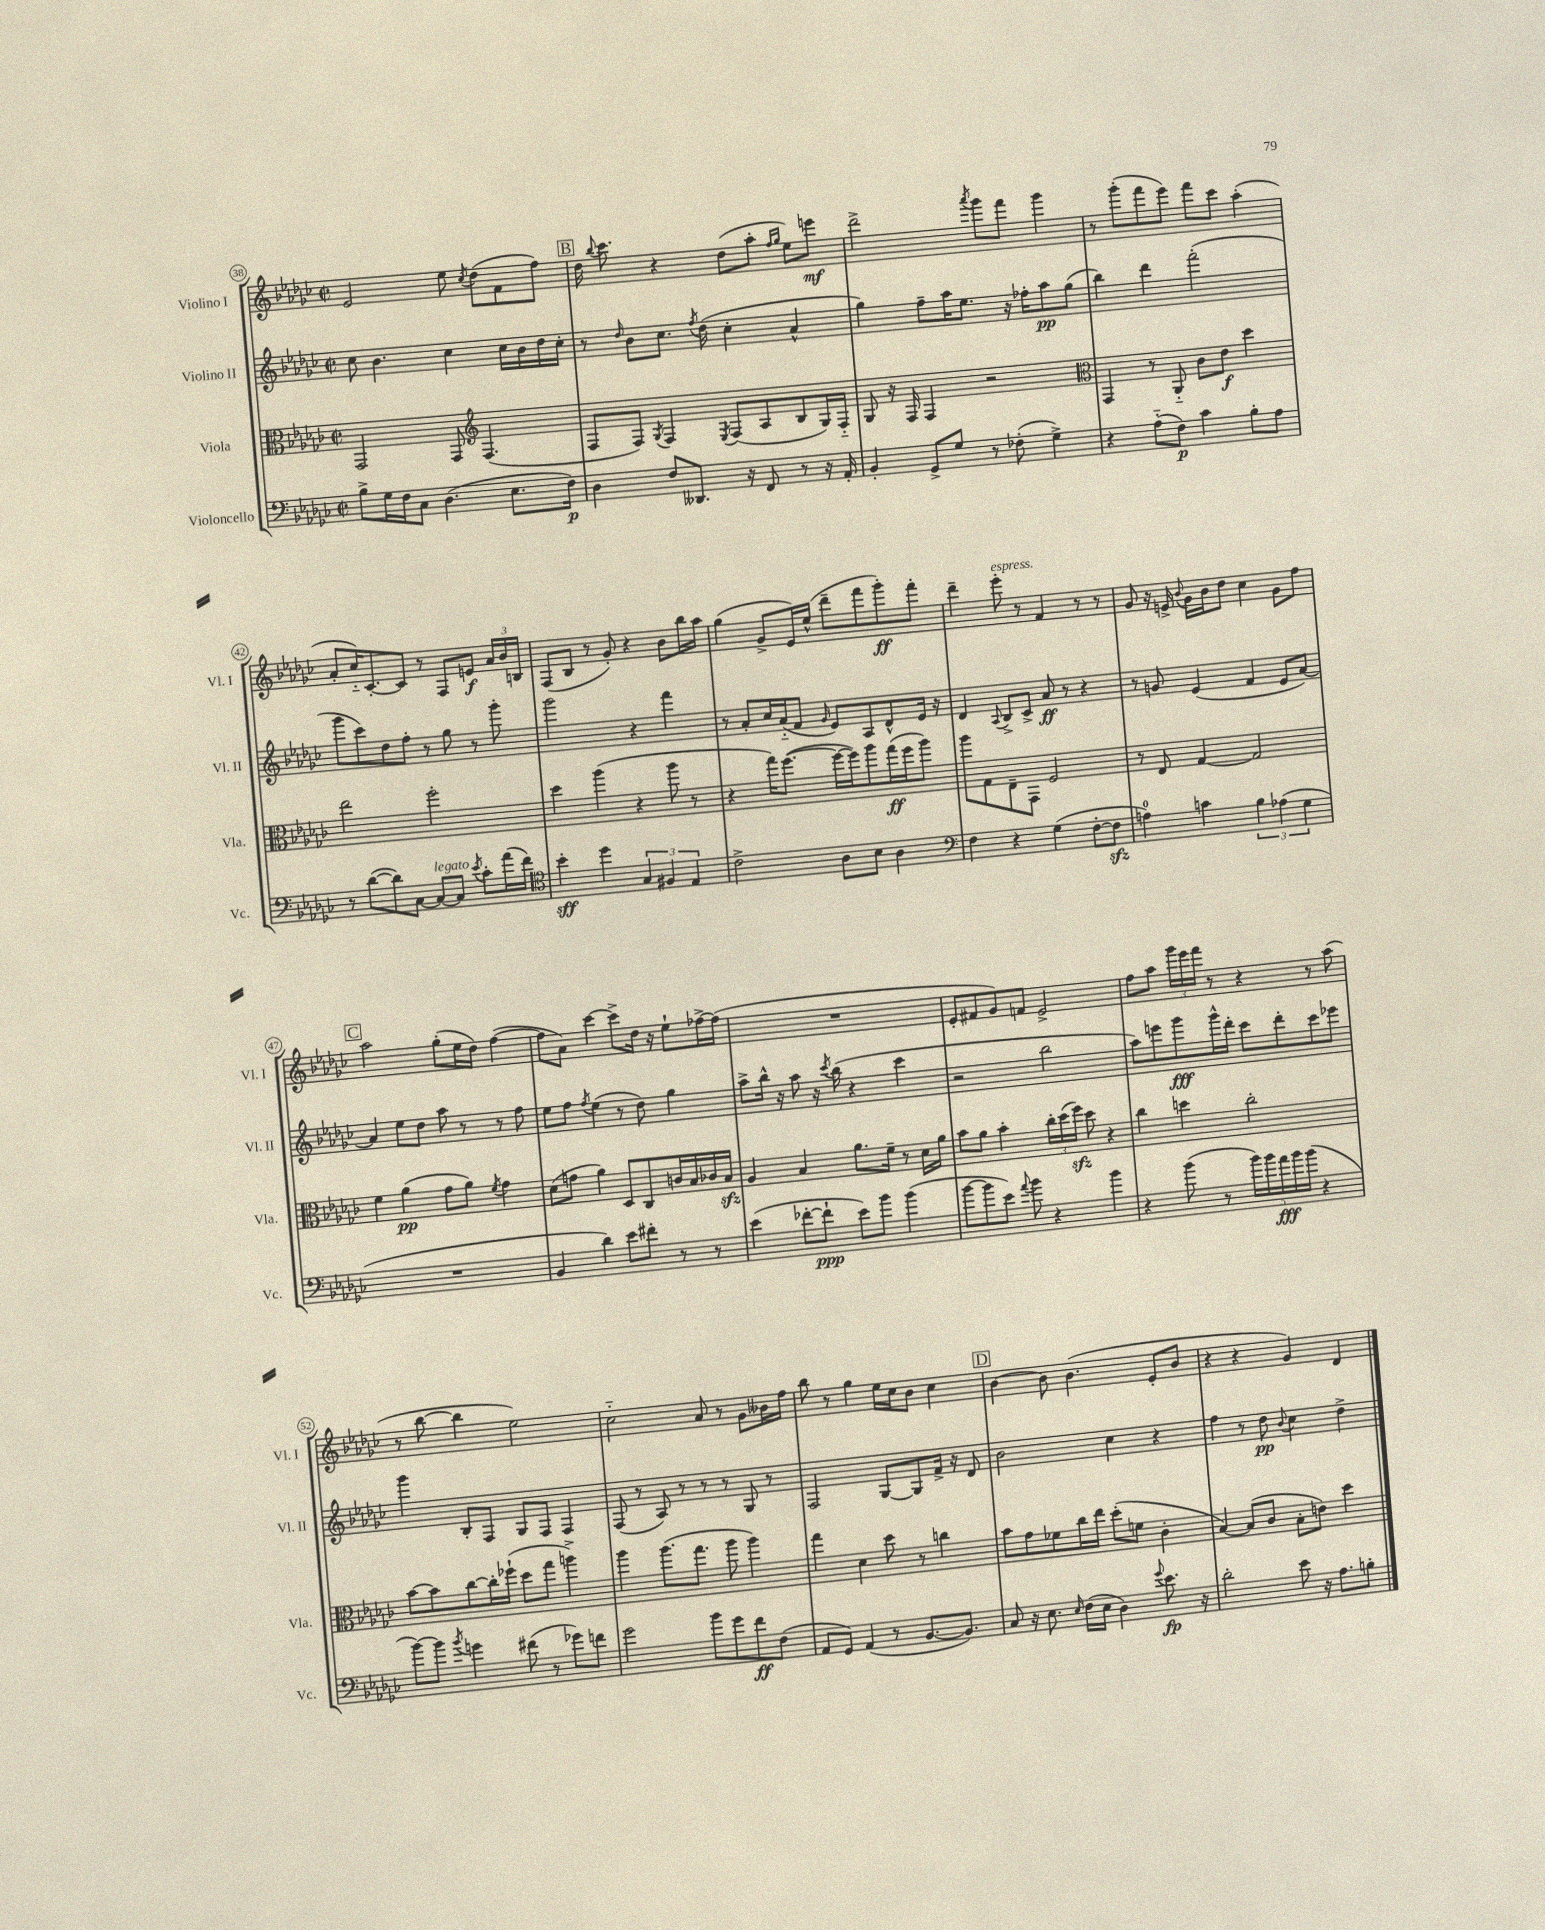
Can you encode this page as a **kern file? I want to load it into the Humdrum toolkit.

**kern	**dynam	**kern	**dynam	**kern	**dynam	**kern	**dynam
*part4	*part4	*part3	*part3	*part2	*part2	*part1	*part1
*staff4	*staff4	*staff3	*staff3	*staff2	*staff2	*staff1	*staff1
*I"Violoncello	*	*I"Viola	*	*I"Violino II	*	*I"Violino I	*
*I'Vc.	*	*I'Vla.	*	*I'Vl. II	*	*I'Vl. I	*
*clefF4	*	*clefC3	*	*clefG2	*	*clefG2	*
*k[b-e-a-d-g-c-]	*	*k[b-e-a-d-g-c-]	*	*k[b-e-a-d-g-c-]	*	*k[b-e-a-d-g-c-]	*
*M2/2	*	*M2/2	*	*M2/2	*	*M2/2	*
*met(c|)	*	*met(c|)	*	*met(c|)	*	*met(c|)	*
=38	=38	=38	=38	=38	=38	=38	=38
8B-^\L	.	2GG-/	.	8cc-\	.	2e-/	.
16G-\L	.	.	.	4.b-\	.	.	.
16F\J	.	.	.	.	.	.	.
8C-\J	.	.	.	.	.	.	.
(4.D-\	.	.	.	.	.	.	.
.	.	8GG-/	.	4cc-\	.	8ee-\	.
*	*	*clefG2	*	*	*	*	*
.	.	.	.	.	.	8qcc-/	.
.	.	(4.F/	.	.	.	(8dd-\L	.
8.E-\L	.	.	.	16cc-\LL	.	8f\	.
.	.	.	.	16b-\	.	.	.
.	.	.	.	16dd-\	.	8ff\J)	.
16F\Jk)	p	.	.	16cc-'\JJ	.	.	.
!!LO:REH:place=s1:t=B
=39	=39	=39	=39	=39	=39	=39	=39
4D-\	.	8F/L	.	8r	.	16dd-\	.
.	.	.	.	.	.	8qqbb-/	.
.	.	.	.	.	.	8.ccc-\	.
.	.	.	.	16qqdd-/	.	.	.
.	.	8F/J)	.	8b-\L	.	.	.
.	.	8qG-/	.	.	.	.	.
8F/L	.	4F/	.	8.cc-\J	.	4r	.
8.DD--X/J	.	.	.	.	.	.	.
.	.	.	.	8qff/	.	.	.
.	.	.	.	(16dd-\	.	.	.
.	.	8qE-/	.	.	.	.	.
.	.	(8F/L	.	4cc-'\	.	(8dd-\L	.
16r	.	.	.	.	.	.	.
8FF/	.	8A-/	.	.	.	8aa-'\J	.
.	.	.	.	.	.	16qqff/LL	.
.	.	.	.	.	.	16qqgg-/JJ	.
8r	.	8B-/	.	4a-^^/	.	8ee-\L)	.
16r	.	16G-/L)	.	.	.	8eeen\J	mf
16AA-'/	.	16F/JJ	.	.	.	.	.
=40	=40	=40	=40	=40	=40	=40	=40
4BB-'/	.	8G-/	.	4gg-\)	.	2ddd-^\	.
.	.	16r	.	.	.	.	.
.	.	16F/	.	.	.	.	.
8GG-^/L	.	4F/	.	8ff~\L	.	.	.
8G-/J	.	.	.	16aa-\K	.	.	.
.	.	.	.	8.ee-\J	.	.	.
.	.	.	.	.	.	8qaaa-/	.
8r	.	2r	.	.	.	8ggg-\L	.
(8F-X'\	.	.	.	16r	.	8fff\J	.
.	.	.	.	16ff-X'\KL	.	.	.
4G-^\)	.	.	.	8aa-\	pp	4ggg-\	.
.	.	.	.	(8gg-\J	.	.	.
=41	=41	=41	=41	=41	=41	=41	=41
*	*	*clefC3	*	*	*	*	*
4r	.	4GG-/	.	4bb-\)	.	8r	.
.	.	.	.	.	.	(8ggg-'\L	.
(8A-\L	.	8r	.	4ddd-\	.	8fff\	.
8F\J)	p	8AA-/	.	.	.	8eee-\J)	.
4c-\	.	8c-\L	.	(2fff'\	.	8fff\L	.
.	.	8e-\J	f	.	.	8ccc-\J	.
8B-'\L	.	4dd-\	.	.	.	(4aa-'\	.
8A-\J	.	.	.	.	.	.	.
!!LO:LB:g=z
=42	=42	=42	=42	=42	=42	=42	=42
8r	.	2ee-\	.	8ggg-\L	.	8a-'/L	.
([8d-\L	.	.	.	8ccc-\)	.	16cc-/K)	.
.	.	.	.	.	.	[8.c-'/	.
8d-\])	.	.	.	8dd-\	.	.	.
[8C-\J	.	.	.	8ff'\J	.	8c-/J]	.
!LO:TX:a:i:t=legato	!	!	!	!	!	!	!
8C-/L_	.	2ff'\	.	8r	.	8r	.
8C-/J]	.	.	.	8gg-\	.	8F/L	.
8qe-/	.	.	.	.	.	.	.
8c-'\L	.	.	.	8r	.	8en/J	f
(16a-\L	.	.	.	8ggg-'\	.	24a-/LL	.
.	.	.	.	.	.	24b-/	.
16f\JJ)	.	.	.	.	.	.	.
.	.	.	.	.	.	24Bn/JJ	.
=43	=43	=43	=43	=43	=43	=43	=43
*clefC4	*	*	*	*	*	*	*
4b-'\	sff	4dd-\	.	2ggg-\	.	(8F/L	.
.	.	.	.	.	.	8B-/J	.
4dd-\	.	(4aa-\	.	.	.	8r	.
.	.	.	.	.	.	8g-'/)	.
6G-/	.	4r	.	4r	.	4r	.
6F#X/	.	.	.	.	.	.	.
.	.	8aa-\	.	4fff\	.	8b-\L	.
6E-/	.	.	.	.	.	.	.
.	.	8r	.	.	.	16bb-\L	.
.	.	.	.	.	.	16aa-\JJ	.
=44	=44	=44	=44	=44	=44	=44	=44
2c-^\	.	4r	.	8r	.	(4gg-\	.
.	.	.	.	8a-'/L	.	.	.
.	.	16gg-\KL)	.	16cc-/L	.	8g-^/L	.
.	.	([8.ff\J	.	(16a-/J	.	.	.
.	.	.	.	8f/J	.	16e-/L)	.
.	.	.	.	.	.	(16ee-^^/JJ	.
.	.	.	.	16qqg-/	.	.	.
8A-\L	.	16ff\LL_	.	8e-/L)	.	8ddd-~\L	.
.	.	16ff\J])	.	.	.	.	.
8B-\J	.	8aa-\	.	8A-/	.	8fff\	.
4A-\	.	(16gg-\L	ff	8d-^^/	.	8ggg-'\)	ff
.	.	16ff\J	.	.	.	.	.
.	.	8aa-\J)	.	16e-/Jk	.	8fff'\J	.
.	.	.	.	16r	.	.	.
=45	=45	=45	=45	=45	=45	=45	=45
*clefF4	*	*	*	*	*	*	*
4F\	.	8aa-\L	.	4d-/	.	4ddd-~\	.
.	.	8G-\	.	.	.	.	.
.	.	.	.	8qqA-/	.	.	.
!	!	!	!	!	!	!LO:TX:a:i:t=espress.	!
4r	.	8E-~\	.	8B-^/L	.	8eee-'\	.
.	.	8GG-\J	.	8c-^/J	.	8r	.
(4G-\	.	2F/	.	8a-/	ff	4f/	.
.	.	.	.	8r	.	.	.
[8F'\L	.	.	.	4r	.	8r	.
8Fzz\J]	.	.	.	.	.	8r	.
=46	=46	=46	=46	=46	=46	=46	=46
4An\)	.	8r	.	8r	.	8g-/	.
.	.	8E-/	.	8gn/	.	16r	.
.	.	.	.	.	.	16en^/	.
.	.	.	.	.	.	8qqb-/	.
4cn\	.	[4G-/	.	(4e-/	.	16g-\LL	.
.	.	.	.	.	.	16b-\J	.
.	.	.	.	.	.	8dd-\J	.
6B-\	.	2G-/]	.	4f/	.	4cc-\	.
(6A-X\	.	.	.	.	.	.	.
.	.	.	.	8e-/L	.	8g-\L	.
6G-\	.	.	.	.	.	.	.
.	.	.	.	[8a-/J)	.	8ff\J	.
!!LO:LB:g=z
!!LO:REH:place=s1:t=C
=47	=47	=47	=47	=47	=47	=47	=47
1r	.	4f\	.	4a-/]	.	2aa-\	.
.	.	(4a-\	pp	8ee-\L	.	.	.
.	.	.	.	8dd-\J	.	.	.
.	.	8g-\L	.	8aa-\	.	(8gg-'\L	.
.	.	8a-\J)	.	8r	.	16ee-\L	.
.	.	.	.	.	.	16dd-\JJ)	.
.	.	8qf/	.	.	.	.	.
.	.	4g-\	.	8r	.	([4ff\	.
.	.	.	.	8ff\	.	.	.
=48	=48	=48	=48	=48	=48	=48	=48
4BB-/	.	(8d-\L	.	8ee-\L	.	8ff\L]	.
.	.	8gn\J	.	8ff\J	.	8a-\J)	.
.	.	.	.	8qff/	.	.	.
4d-\)	.	4a-\)	.	(4ee-\	.	[4ccc-\	.
8e-\L	.	8D-/L	.	8r	.	8ccc-^\L]	.
8f#X'\J	.	8C-/	.	8dd-\)	.	16dd-\Jk	.
.	.	.	.	.	.	16r	.
8r	.	16cn/L	.	4gg-\	.	8ee-`\L	.
.	.	16B-/	.	.	.	.	.
8r	.	16c-X/	.	.	.	[16ff-X^\L	.
.	.	16B-zz/JJ	.	.	.	(16ff-\JJ]	.
=49	=49	=49	=49	=49	=49	=49	=49
(4e-\	.	4A-/	.	8aa-^\L	.	1r	.
.	.	.	.	16bb-^^\Jk	.	.	.
.	.	.	.	16r	.	.	.
[8f-X'\L	.	4B-/	.	8aa-\	.	.	.
8f-`\J]	ppp	.	.	16r	.	.	.
.	.	.	.	8qccc-/	.	.	.
.	.	.	.	(16bb-\	.	.	.
8e-\L)	.	8.a-\L	.	4r	.	.	.
8b-\J	.	.	.	.	.	.	.
.	.	16f~\Jk	.	.	.	.	.
(4b-\	.	8r	.	4ccc-\	.	.	.
.	.	16d-\LL	.	.	.	.	.
.	.	16a-\JJ	.	.	.	.	.
=50	=50	=50	=50	=50	=50	=50	=50
[8b-\L	.	8b-\L	.	2r	.	8e-'/L	.
8b-\]	.	8a-\J	.	.	.	8f#X/	.
8e-\J)	.	4b-'\	.	.	.	8g-/)	.
8qqa-/	.	.	.	.	.	.	.
8b-\	.	.	.	.	.	8fn/J	.
4r	.	24cc-'\LL	.	2bb-\	.	2e-^/	.
.	.	(24dd-\	.	.	.	.	.
.	.	24ffzz\JJ)	.	.	.	.	.
.	.	8dd-\	.	.	.	.	.
4b-\	.	4r	.	.	.	.	.
=51	=51	=51	=51	=51	=51	=51	=51
4r	.	4cc-\	.	8aa-\L)	.	8ff\L	.
.	.	.	.	8eeen\	.	8aa-\J	.
(8b-\	.	4ddn\	.	8ggg-\	fff	24ggg-\LL	.
.	.	.	.	.	.	24eee-\	.
.	.	.	.	.	.	24fff\JJ	.
8r	.	.	.	16ggg-^^\L	.	8r	.
.	.	.	.	16ddd-'\JJ	.	.	.
20b-\LL)	.	2cc-'\	.	8ccc-\L	.	4r	.
20b-\	.	.	.	.	.	.	.
20a-\	fff	.	.	.	.	.	.
.	.	.	.	8ddd-'\	.	.	.
20b-\	.	.	.	.	.	.	.
(20b-\JJ	.	.	.	.	.	.	.
4r	.	.	.	8ccc-\	.	8r	.
.	.	.	.	8eee-X\J	.	(8aa-\	.
!!LO:LB:g=z
=52	=52	=52	=52	=52	=52	=52	=52
[8b-\L)	.	[8b-\L	.	4ggg-\	.	8r	.
8b-\J]	.	8b-\]	.	.	.	[8bb-\	.
8qb-/	.	.	.	.	.	.	.
4gn\	.	[8cc-\	.	8B-'/L	.	4bb-\]	.
.	.	16cc-'\L]	.	8F/J	.	.	.
.	.	(16ff-X`\JJ	.	.	.	.	.
(8f#X\	.	8dd-\L	.	8G-/L	.	2ee-\)	.
8r	.	8gg-\J	.	8F/J	.	.	.
8g-X\L)	.	4aan^\)	.	4F/	.	.	.
8fn\J	.	.	.	.	.	.	.
=53	=53	=53	=53	=53	=53	=53	=53
2g-\	.	4aa-\	.	(8F/	.	2cc-\	.
.	.	.	.	8r	.	.	.
.	.	(8.aa-\L	.	8A-/)	.	.	.
.	.	.	.	8r	.	.	.
.	.	8.gg-\J	.	.	.	.	.
8b-\L	.	.	.	8r	.	8a-/	.
8g-\	.	8aa-\	.	8r	.	8r	.
8f\	ff	4aa-\)	.	8G-/	.	8g-\L	.
(8F\J	.	.	.	8r	.	16b--X\L	.
.	.	.	.	.	.	16ff\JJ	.
=54	=54	=54	=54	=54	=54	=54	=54
8AA-/L	.	4gg-\	.	2F/	.	8bb-\	.
8GG-/J)	.	.	.	.	.	8r	.
(4AA-/	.	4d-\	.	.	.	4gg-\	.
8r	.	8dd-\	.	[8G-/L	.	16ee-\LL	.
.	.	.	.	.	.	16cc-\J	.
[8.BB-/L	.	8r	.	8G-/]	.	8b-\J	.
.	.	4ccn\	.	16f^/Jk	.	4cc-\	.
8.BB-/J])	.	.	.	16r	.	.	.
.	.	.	.	8d-/	.	.	.
!!LO:REH:place=s1:t=D
=55	=55	=55	=55	=55	=55	=55	=55
8C-/	.	8b-\L	.	2b-\	.	[4b-\	.
16r	.	8g-\	.	.	.	.	.
8.E-\	.	.	.	.	.	.	.
.	.	8f-X\	.	.	.	8b-\]	.
16qqE-/	.	.	.	.	.	.	.
(16F\LL	.	16cc-\L	.	.	.	(4.b-\	.
16E-\JJ	.	16ee-\JJ	.	.	.	.	.
4D-\)	.	(8dd-'\L	.	4cc-\	.	.	.
.	.	8fn\J	.	.	.	.	.
8qqg-/	.	.	.	.	.	.	.
8.e-\	fp	4c-'\	.	4r	.	8e-'/L	.
.	.	.	.	.	.	8b-/J	.
16r	.	.	.	.	.	.	.
=56	=56	=56	=56	=56	=56	=56	=56
2d-'\	.	[4B-/)	.	4ff\	.	4r	.
.	.	(8B-/L]	.	8r	.	4r	.
.	.	8c-/J	.	8dd-\	pp	.	.
.	.	.	.	8qqb-/	.	.	.
8e-\	.	8B-'\L	.	4cc-\	.	4g-/)	.
16r	.	8en\J)	.	.	.	.	.
8.A-\L	.	.	.	.	.	.	.
.	.	4dd-\	.	4dd-^\	.	4d-/	.
8Bn'\J	.	.	.	.	.	.	.
==	==	==	==	==	==	==	==
*-	*-	*-	*-	*-	*-	*-	*-
